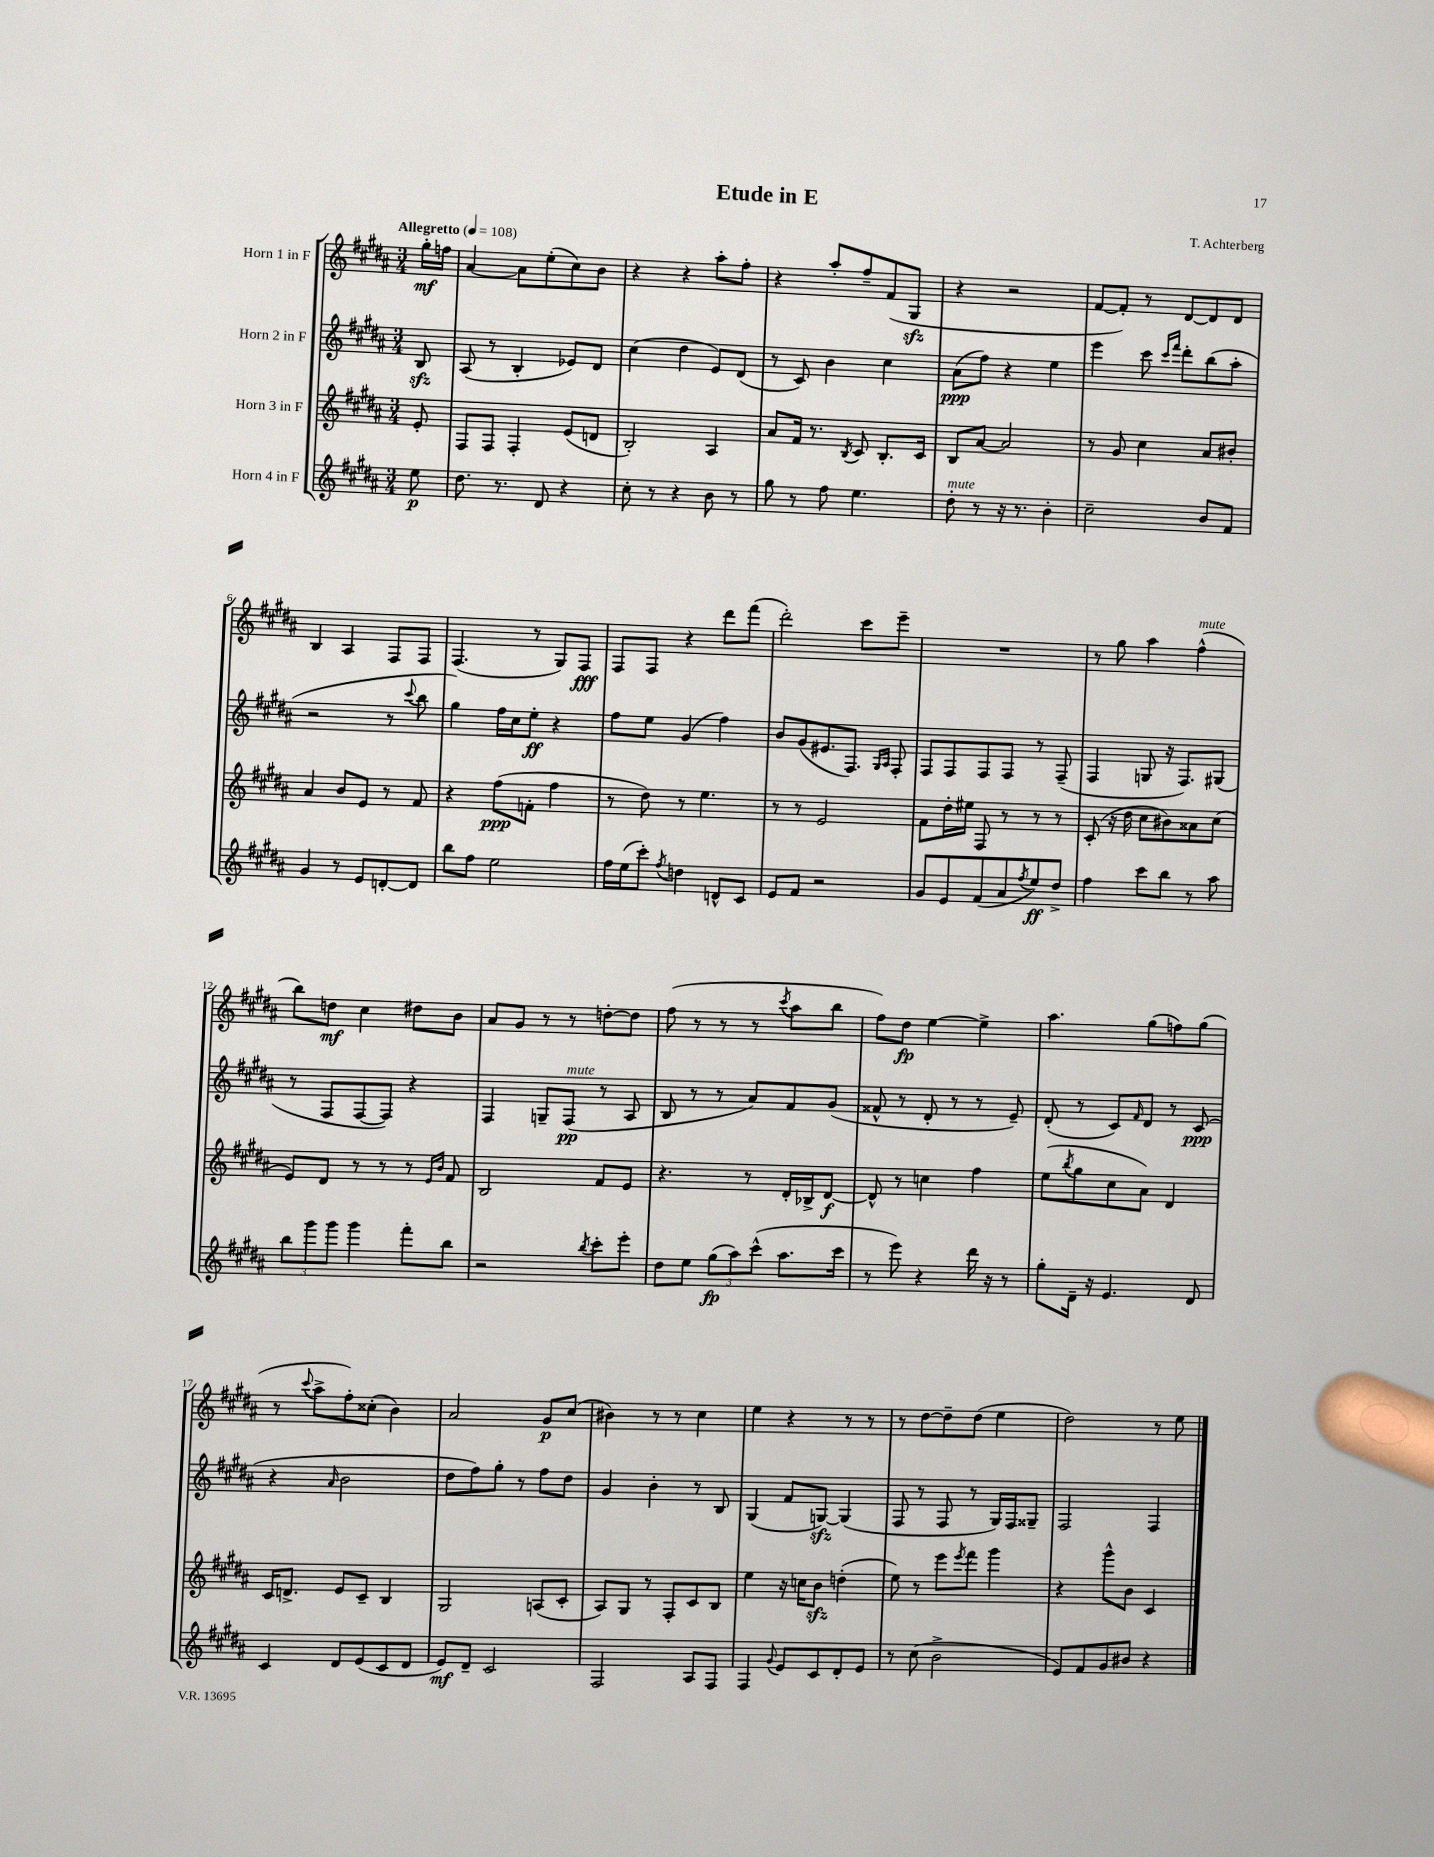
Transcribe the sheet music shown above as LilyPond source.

\header { title = "Etude in E" composer = "T. Achterberg" }
<<
\new StaffGroup <<
\new Staff = "s0" \with { instrumentName = "Horn 1 in F" } {
    \clef treble \key b \major \numericTimeSignature \time 3/4 \partial 8 \tempo "Allegretto" 4 = 108
    gis''16-.\mf f''16 |
    ais'4~ ais'8 e''8-.( cis''8) b'8 |
    r4 r4 ais''8-. fis''8-. |
    r4 ais''8-. fis''8-- fis'8( gis8\sfz |
    r4 r2 |
    fis'8~ fis'8-.) r8 dis'8~ dis'8 dis'8 |
    b4 ais4 fis8 fis8 |
    fis4.( r8 gis8) fis8\fff |
    fis8 fis8 r4 dis'''8 fis'''8( |
    dis'''2-.) cis'''8 e'''8-- |
    R2. |
    r8 gis''8 ais''4 fis''4-^^\markup { \italic "mute" }( |
    b''8) d''8\mf cis''4 dis''8 b'8 |
    ais'8 gis'8 r8 r8 d''8~-. d''8 |
    fis''8( r8 r8 r8 \acciaccatura { cis'''8 } ais''8 b''8 |
    fis''8) dis''8\fp e''4~ e''4-> |
    ais''4. gis''8( f''8) gis''8( |
    r8 \appoggiatura { cis'''8 } ais''8-> fis''8-.) cisis''8-.( b'4) |
    ais'2 gis'8\p cis''8( |
    bis'4) r8 r8 cis''4 |
    e''4 r4 r8 r8 |
    r8 dis''8~ dis''8-- dis''8( e''4 |
    dis''2) r8 e''8 \bar "|." |
}
\new Staff = "s1" \with { instrumentName = "Horn 2 in F" } {
    \clef treble \key b \major \numericTimeSignature \time 3/4 \partial 8
    b8\sfz |
    ais8( r8 b4-. ees'8) dis'8 |
    cis''4( dis''4 e'8) dis'8( |
    r8 cis'8) b'4 cis''4 |
    ais'8\ppp( fis''8) r4 e''4 |
    e'''4 cis'''8 \grace { cis'''16 fis'''16 } dis'''8-. b''8( ais''8-. |
    r2 r8 \appoggiatura { cis'''8 } b''8 |
    gis''4) fis''16 cis''16 e''8-.\ff r4 |
    fis''8 e''8 gis'4( fis''4) |
    b'8 gis'8( eis'8. fis8.) \grace { gis16 ais16 } fis8-. |
    fis8 fis8 fis8 fis8 r8 fis8--( |
    fis4 g8 r16 fis8.) gis8( |
    r8 fis8 fis8~ fis8) r4 |
    fis4 g8-- fis8\pp^\markup { \italic "mute" }( r8 ais8 |
    b8 r8 r8 ais'8) fis'8 gis'8( |
    fisis'8-^ r8 dis'8-. r8 r8 e'8--) |
    dis'8-.( r8 cis'8) \grace { fis'16 } dis'8 r8 cis'8\ppp( |
    r4 \grace { ais'16 } b'2 |
    dis''8 fis''8) gis''8-. r8 fis''8 dis''8 |
    gis'4 b'4-. r8 b8 |
    gis4( fis'8 g8~\sfz) g4( |
    fis8 r8 fis8 r8 gis16) fis16 gisis8-- |
    fis2 fis4 \bar "|." |
}
\new Staff = "s2" \with { instrumentName = "Horn 3 in F" } {
    \clef treble \key b \major \numericTimeSignature \time 3/4 \partial 8
    e'8-. |
    fis8 fis8 fis4-. e'8( d'8 |
    b2-.) ais4 |
    ais'8 fis'16 r8. \acciaccatura { b8 } cis'8 b8.-. cis'16 |
    b8 ais'8~ ais'2 |
    r8 gis'8 cis''4 ais'8 bis'8-. |
    ais'4 b'8 e'8 r8 fis'8 |
    r4 fis''8\ppp( f'8-. fis''4 |
    r8 dis''8) r8 e''4. |
    r8 r8 e'2 |
    fis'8 dis''16-. eis''16 fis8 r8 r8 r8 |
    cis'8-.( r16 dis''16 cis''8 bis'8) aisis'8 cis''8( |
    e'8) dis'8 r8 r8 r8 \grace { e'16 b'16 } fis'8 |
    b2 fis'8 e'8 |
    r4. r8 dis'16-. bes16-> dis'8~\f |
    dis'8-^ r8 c''4 fis''4 |
    e''8( \acciaccatura { b''8 } gis''8 cis''8 ais'8) dis'4 |
    cis'16 d'8.-> e'8 cis'8-- b4 |
    gis2 a8( cis'8-. |
    ais8) gis8 r8 fis8-. cis'8 b8 |
    e''4 r16 c''16 b'8\sfz d''4-.( |
    e''8) r8 e'''8 \acciaccatura { e'''8 } fis'''8 gis'''4 |
    r4 gis'''8-^ b'8 cis'4 \bar "|." |
}
\new Staff = "s3" \with { instrumentName = "Horn 4 in F" } {
    \clef treble \key b \major \numericTimeSignature \time 3/4 \partial 8
    e''8\p |
    dis''8. r8. dis'8 r4 |
    cis''8-. r8 r4 b'8 r8 |
    gis''8 r8 fis''8 e''4. |
    dis''8-.^\markup { \italic "mute" } r8 r16 r8. b'4-. |
    cis''2-- b'8 fis'8 |
    gis'4 r8 e'8 d'8~-. d'8 |
    b''8 fis''8 e''2 |
    fis''16 e''16( cis'''8-.) \acciaccatura { fis''8 } d''4 d'8-^ cis'8 |
    e'8 fis'8 r2 |
    gis'8 e'8 fis'8( ais'8 \acciaccatura { fis''8 } e''8\ff) dis''8-> |
    fis''4 cis'''8 b''8 r8 ais''8 |
    \tuplet 3/2 { b''8 gis'''8 gis'''8 } gis'''4 fis'''8-. b''8 |
    r2 \acciaccatura { b''8 } cis'''8-. e'''8-. |
    dis''8 e''8 \tuplet 3/2 { gis''8\fp( ais''8) cis'''8-^( } ais''8. cis'''16 |
    r8 e'''8) r4 dis'''16 r16 r8 |
    gis''8-. dis'16-- r16 e'4. dis'8 |
    cis'4 dis'8 e'8( cis'8 dis'8 |
    e'8\mf) dis'8-- cis'2 |
    fis2 ais8 fis8 |
    fis4 \appoggiatura { gis'8 } e'8 cis'8 dis'8-. e'8 |
    r8 cis''8( b'2-> |
    e'8) fis'8 gis'8 bis'8 r4 \bar "|." |
}
>>
>>
